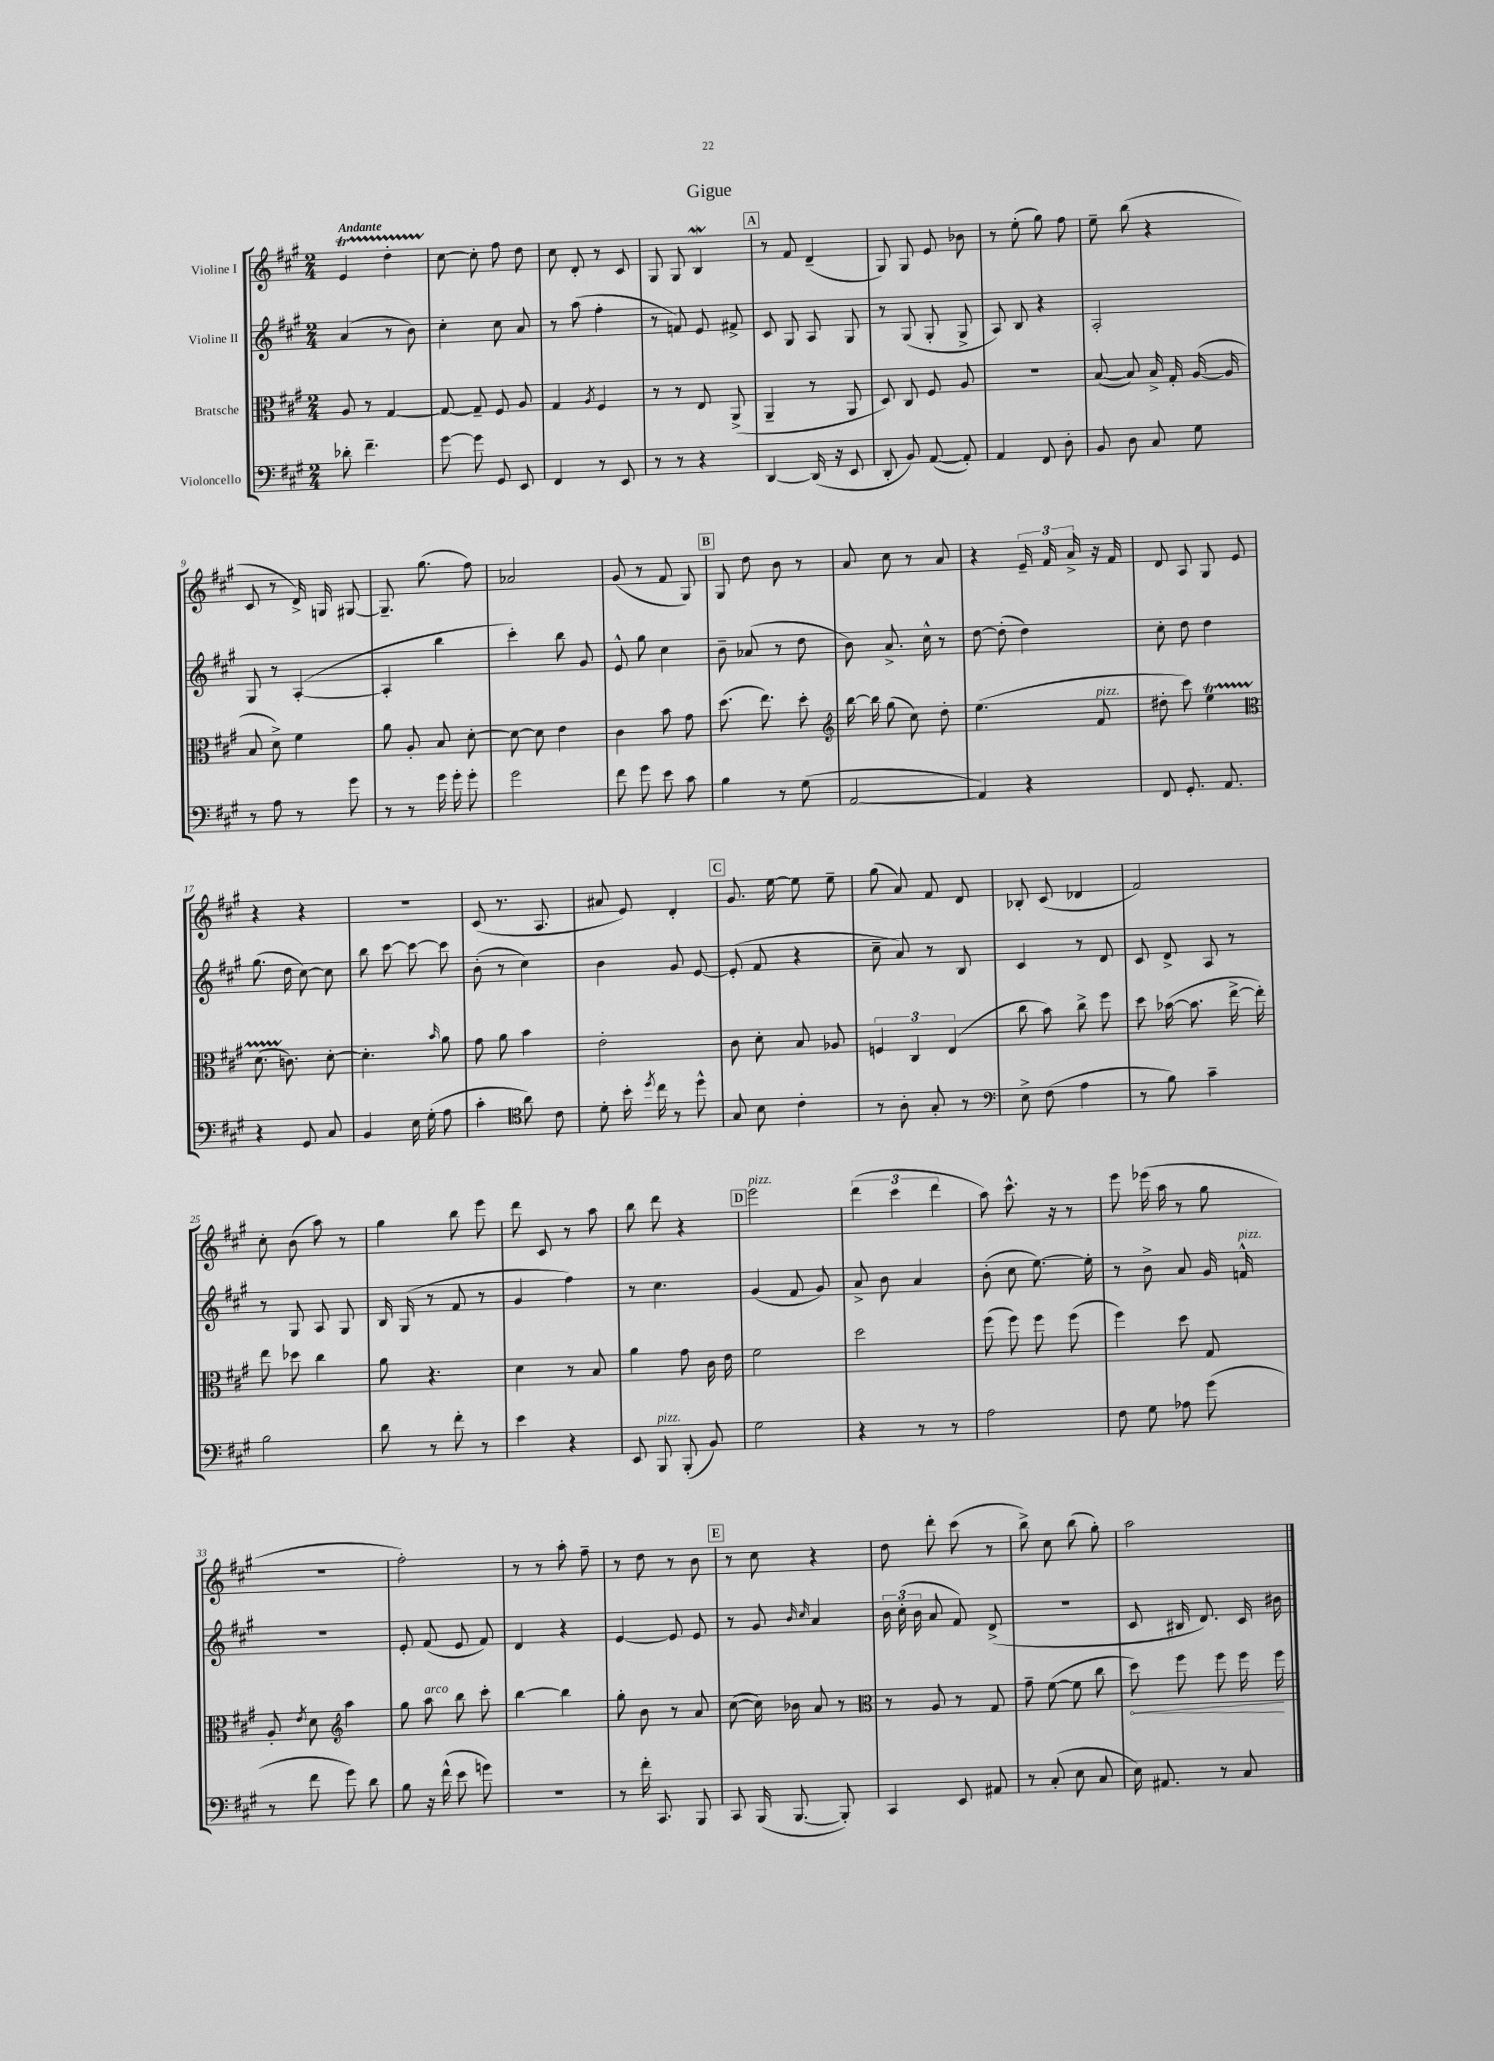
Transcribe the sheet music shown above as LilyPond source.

\header { title = "Gigue" }
<<
\new StaffGroup <<
\new Staff = "s0" \with { instrumentName = "Violine I" } {
    \clef treble \key a \major \numericTimeSignature \time 2/4 \tempo "Andante"
    \autoBeamOff e'4\startTrillSpan d''4-. |
    cis''8~\stopTrillSpan cis''8-. fis''8 d''8 |
    cis''8 d'8-. r8 cis'8 |
    gis8 gis8 b4\mordent |
    \mark \markup { \box "A" } r8 fis'8 d'4--( |
    gis8) gis8 e'8 bes'8 |
    r8 e''8-.( gis''8) fis''8 |
    e''8-- b''8( r4 |
    cis'8 r8 d'16->) g16 gis8~ |
    gis8.-- gis''8.( fis''8) |
    aes'2 |
    gis'8( r8 fis'8 gis8) |
    \mark \markup { \box "B" } gis8 d''8 b'8 r8 |
    a'8 cis''8 r8 a'8 |
    r4 \tuplet 3/2 { e'16-- fis'16 a'16-> } r16 fis'16 |
    d'8 a8 gis8 e'8 |
    r4 r4 |
    r2 |
    cis'8( r8. a8. |
    ais'8 e'8) d'4-. |
    \mark \markup { \box "C" } gis'8. e''16~ e''8 e''8-- |
    gis''8( a'8) fis'8 d'8 |
    bes8-. cis'8( des'4 |
    fis'2) |
    cis''8-. b'8( a''8) r8 |
    gis''4 b''8 e'''8 |
    d'''8 cis'8 r8 a''8 |
    b''8 d'''8 r4 |
    \mark \markup { \box "D" } e'''2^\markup { \italic "pizz." } |
    \tuplet 3/2 { d'''4( cis'''4 d'''4 } |
    a''8) cis'''8.-^ r16 r8 |
    e'''8 ees'''16( a''16 r8 gis''8 |
    R2 |
    fis''2-.) |
    r8 r8 a''8-. fis''8-- |
    r8 d''8 r8 b'8 |
    \mark \markup { \box "E" } r8 cis''8 r4 |
    d''8 d'''8-. cis'''8( r8 |
    b''8->) cis''8 b''8( gis''8-.) |
    a''2 \bar "|." |
}
\new Staff = "s1" \with { instrumentName = "Violine II" } {
    \clef treble \key a \major \numericTimeSignature \time 2/4
    \autoBeamOff a'4( r8 b'8) |
    cis''4-. cis''8 a'8 |
    r8 a''8( fis''4-. |
    r8 f'8) e'8 fis'8-> |
    \mark \markup { \box "A" } cis'8 gis8 a8 gis8 |
    r8 gis8( gis8-. gis8-> |
    a8) b8 r4 |
    a2-. |
    gis8 r8 a4~-.( |
    a4-. b''4 |
    cis'''4-.) b''8 gis'8 |
    e'8-^ gis''8 cis''4 |
    \mark \markup { \box "B" } b'8-- aes'8( r8 d''8 |
    b'8) a'8.-> cis''16-^ r8 |
    d''8~ d''8-.( d''4) |
    cis''8-. d''8 d''4 |
    gis''8.( d''16 cis''8~) cis''8 |
    b''8 cis'''8~ cis'''8~ cis'''8 |
    b'8-.( r8 cis''4) |
    b'4 gis'8 e'8~ |
    \mark \markup { \box "C" } e'8-.( fis'8 r4 |
    cis''8-- a'8) r8 b8 |
    cis'4 r8 d'8 |
    cis'8 d'8-> a8 r8 |
    r8 gis8 a8 gis8 |
    b16 gis16( r8 fis'8 r8 |
    gis'4 fis''4) |
    r8 cis''4. |
    \mark \markup { \box "D" } gis'4( fis'8 gis'8) |
    a'8-> b'8 a'4 |
    b'8-.( cis''8 e''8.~) e''16-. |
    r8 b'8-> a'8 gis'16 f'16-^^\markup { \italic "pizz." } |
    R2 |
    e'8-. fis'8( e'8 fis'8) |
    d'4 r4 |
    e'4~ e'8 e'8 |
    \mark \markup { \box "E" } r8 gis'8 \grace { b'16 cis''16 } a'4 |
    \tuplet 3/2 { b'16 cis''16-.( b'16 } a'8 fis'8) d'8->( |
    R2 |
    cis'8 bis16 d'8.) cis'16 bis'16 \bar "|." |
}
\new Staff = "s2" \with { instrumentName = "Bratsche" } {
    \clef alto \key a \major \numericTimeSignature \time 2/4
    \autoBeamOff a8 r8 gis4~ |
    gis8~ gis8-- fis8 a8 |
    gis4 \acciaccatura { a8 } fis4 |
    r8 r8 e8 a,8->( |
    \mark \markup { \box "A" } a,4-- r8 a,8 |
    d8) cis8 fis8 a8 |
    r2 |
    b8~( b8) b16-> gis16-. a16~( a16 |
    b8 d'8->) fis'4 |
    a'8 a8-. b8 d'8~-. |
    d'8~ d'8 e'4 |
    cis'4 b'8 gis'8 |
    \mark \markup { \box "B" } d''8.( e''8.) d''8-. |
    \clef treble b''16~ b''16 gis''8( cis''8) d''8-. |
    e''4.( fis'8^\markup { \italic "pizz." } |
    dis''8-. cis'''8) e''4\startTrillSpan |
    \clef alto d'8.( c'8.\stopTrillSpan) d'8~-. |
    d'4.-. \grace { b'16 } a'8 |
    gis'8 a'8 b'4 |
    e'2-. |
    \mark \markup { \box "C" } cis'8 d'8-. b8 aes8 |
    \tuplet 3/2 { f4 cis4 e4( } |
    cis''8 b'8) cis''8-> fis''8 |
    d''8 bes'16~( bes'8. e''16~-> e''16-.) |
    e''8 des''8 cis''4 |
    a'8 r4. |
    d'4 r8 b8 |
    a'4 gis'8 cis'16 e'16 |
    \mark \markup { \box "D" } fis'2 |
    d''2 |
    fis''8( fis''8) fis''8 fis''8( |
    fis''4) d''8 gis8 |
    a8-. \acciaccatura { e'8 } d'8 \clef treble a''4 |
    gis''8 a''8^\markup { \italic "arco" } b''8 cis'''8-. |
    b''4~ b''4 |
    gis''8-. b'8 r8 a'8 |
    \mark \markup { \box "E" } cis''8~( cis''16) bes'16 a'8 r8 |
    \clef alto r8 a8 r8 gis8 |
    gis'8-- fis'8~( fis'8 cis''8 |
    \once \override Hairpin.circled-tip = ##t d''8\<) fis''8 fis''8 fis''16 fis''16\! \bar "|." |
}
\new Staff = "s3" \with { instrumentName = "Violoncello" } {
    \clef bass \key a \major \numericTimeSignature \time 2/4
    \autoBeamOff des'8-. fis'4.-- |
    gis'8~ gis'8 gis,8 e,8 |
    fis,4 r8 e,8 |
    r8 r8 r4 |
    \mark \markup { \box "A" } d,4~ d,16( r16 e,8 |
    d,8-. b,8) a,8~( a,8-.) |
    a,4 fis,8 d8-. |
    b,8 d8 cis8 gis8 |
    r8 a8 r8 gis'8 |
    r8 r8 gis'16 gis'16-. gis'8-. |
    gis'2 |
    fis'8 gis'8 e'8 cis'8 |
    \mark \markup { \box "B" } b4 r8 gis8( |
    a,2~ |
    a,4) r4 |
    fis,8 gis,8.-. a,8. |
    r4 gis,8 cis8 |
    b,4 e16 gis16-.( a8 |
    cis'4-. \clef tenor a'8) cis'8 |
    d'8-. b'16-. \acciaccatura { d''8 } cis''16 r8 d''8-^ |
    \mark \markup { \box "C" } gis8 b8 cis'4-. |
    r8 a8-. gis8-. r8 |
    \clef bass e8-> fis8( a4 |
    r8 b8) cis'4-- |
    b2 |
    d'8 r8 fis'8-. r8 |
    e'4 r4 |
    e,8 b,,8^\markup { \italic "pizz." } b,,8-.( b,8) |
    \mark \markup { \box "D" } gis2 |
    r4 r8 r8 |
    a2 |
    fis8 gis8 aes8 gis'8( |
    r8 fis'8 gis'8) d'8 |
    b8 r16 fis'16-^( e'8 g'8) |
    r2 |
    r8 fis'16-. cis,8. b,,8 |
    \mark \markup { \box "E" } cis,8 b,,16( b,,8.~ b,,8-.) |
    cis,4 e,8 ais,8 |
    r8 cis8-.( e8 cis8 |
    e16) ais,8. r8 cis8 \bar "|." |
}
>>
>>
